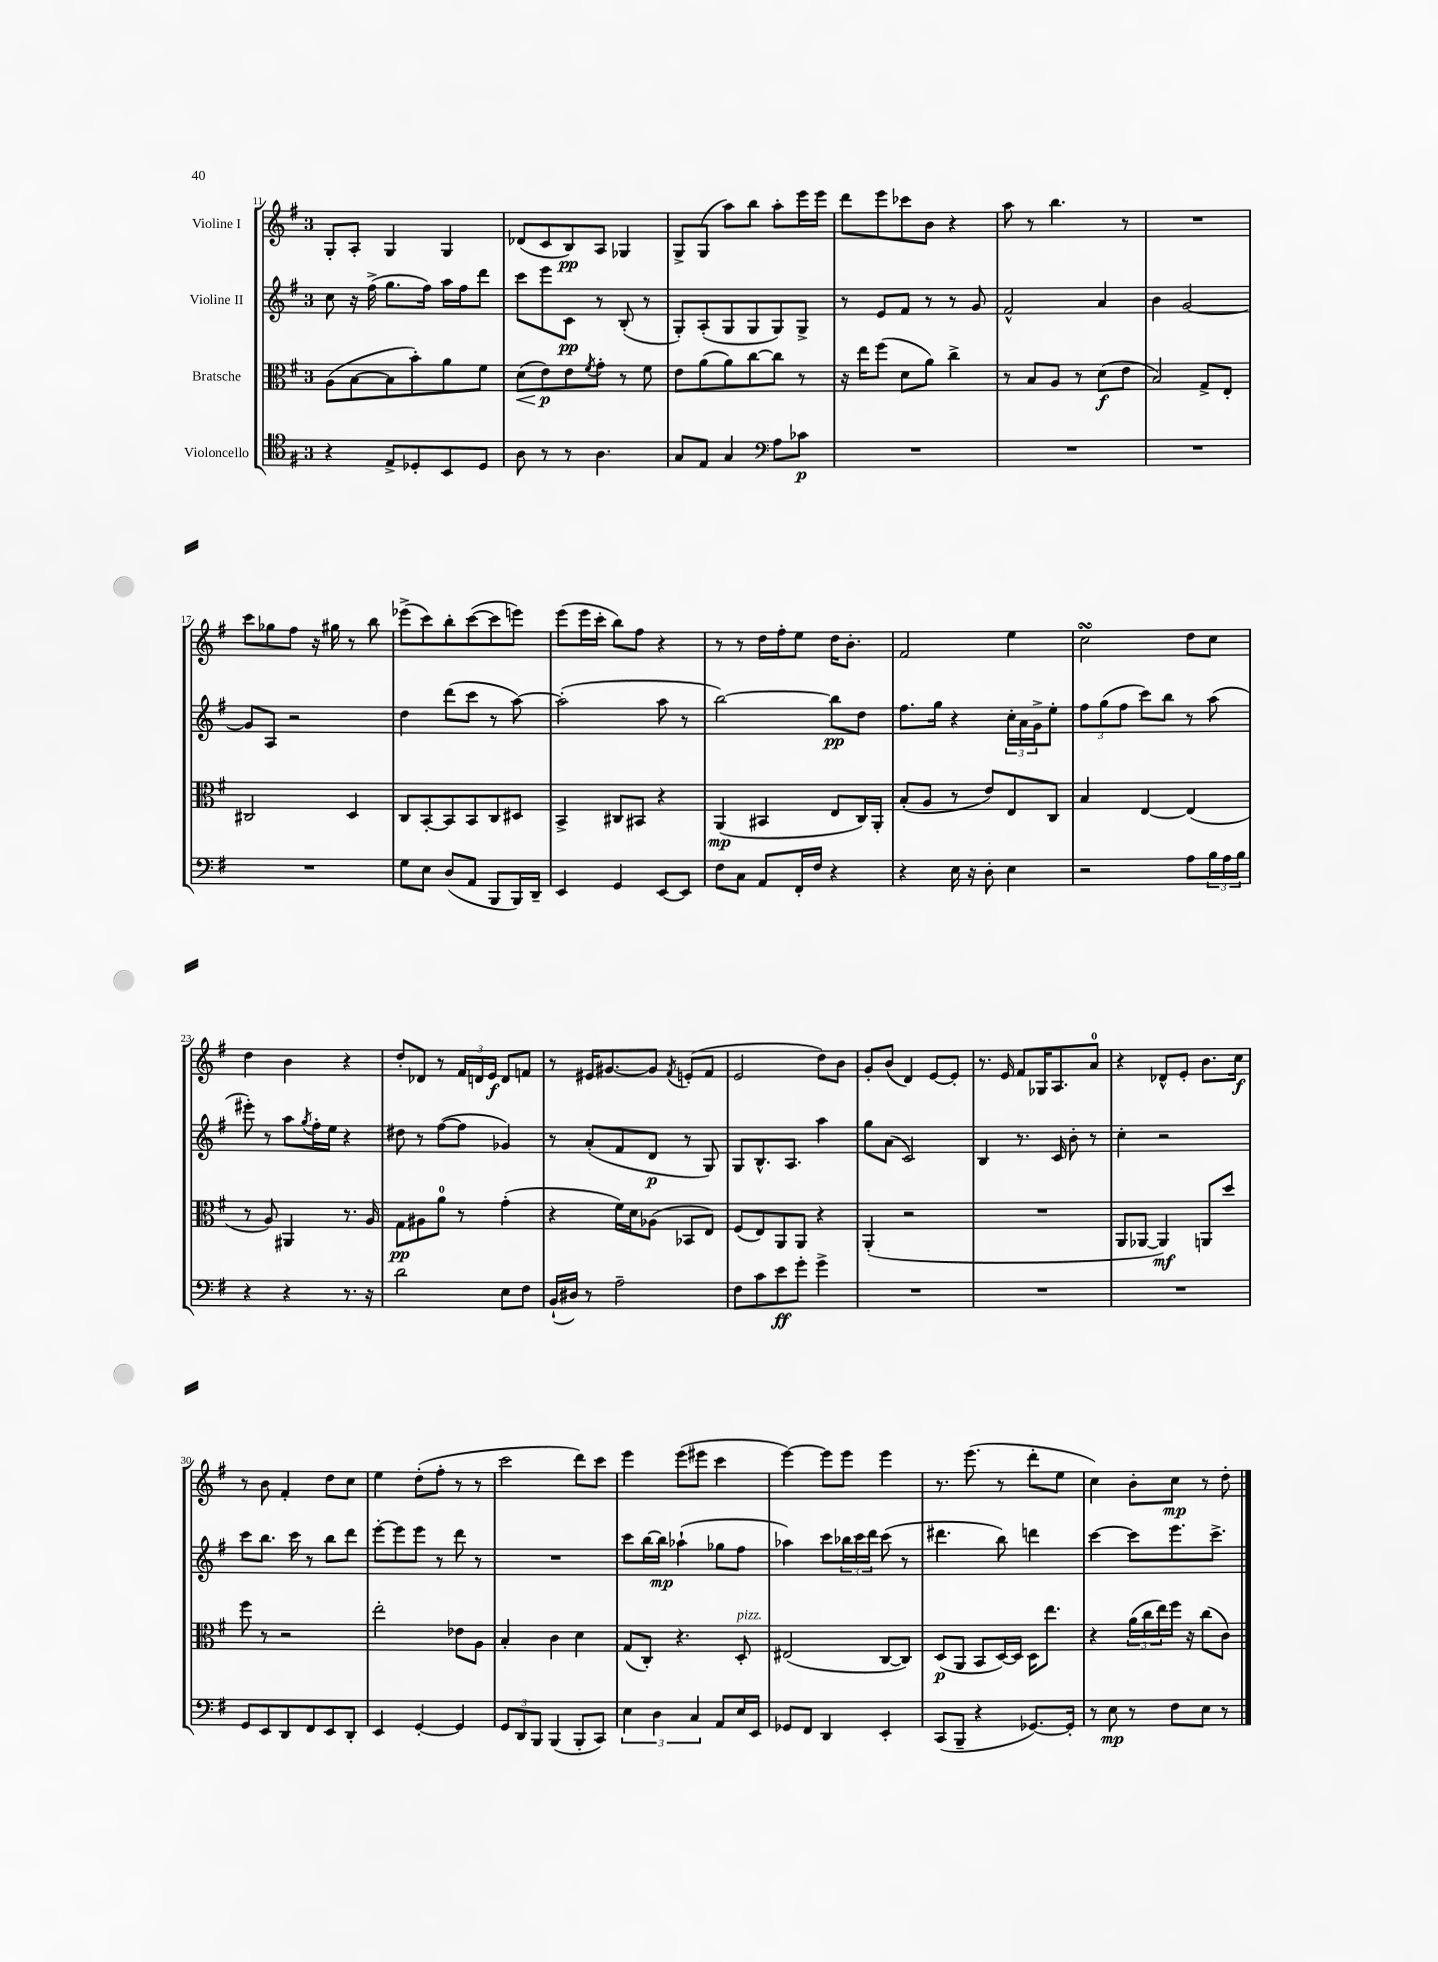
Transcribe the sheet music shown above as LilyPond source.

<<
\new StaffGroup <<
\new Staff = "s0" \with { instrumentName = "Violine I" } {
    \clef treble \key g \major \once \override Staff.TimeSignature.style = #'single-digit \time 3/4
    g8-. a8-. g4 g4 |
    des'8( c'8 b8\pp) a8 ges4 |
    g8-> g8( a''8) b''8 a''8-. e'''16 e'''16 |
    d'''8 e'''8 ces'''8 b'8 r4 |
    a''8 r8 b''4. r8 |
    R2. |
    c'''8 ges''8 fis''8 r16 gis''16 r8 b''8 |
    ees'''8->( c'''8) b''8-. c'''8~( c'''8 e'''8) |
    e'''8( e'''16 c'''16-. b''8) fis''8 r4 |
    r8 r8 d''16 fis''16-. e''8 d''16 b'8.-. |
    fis'2 e''4 |
    c''2\turn d''8 c''8 |
    d''4 b'4 r4 |
    d''8-. des'8 r8 \tuplet 3/2 { fis'16 d'16 e'16\f } d'8 f'8 |
    r8 eis'16 gis'8.~ gis'8 \acciaccatura { fis'8 } e'8-.( fis'8 |
    e'2 d''8) b'8 |
    g'8-. b'8( d'4) e'8~ e'8-. |
    r8. e'16 fis'8 ges16 a8. a'8-0 |
    r4 des'8-^ e'8-. b'8. c''16\f |
    r8 b'8 fis'4-. d''8 c''8 |
    e''4 d''8-.( fis''8-. r8 r8 |
    c'''2 d'''8) c'''8 |
    e'''4 e'''8( eis'''8 c'''4 |
    e'''4~) e'''8 e'''8 e'''4 |
    r8. e'''8.( r8 d'''8-. e''8 |
    c''4) b'8-. c''8\mp r8 d''8-. \bar "|." |
}
\new Staff = "s1" \with { instrumentName = "Violine II" } {
    \clef treble \key g \major \once \override Staff.TimeSignature.style = #'single-digit \time 3/4
    c''8 r16 fis''16->( g''8. fis''16) a''16 fis''16 d'''8 |
    c'''8 e'''8 c'8\pp r8 b8-.( r8 |
    g8-.) a8-.( g8 g8 g8) g8-> |
    r8 e'8 fis'8 r8 r8 g'8 |
    fis'2-^ a'4 |
    b'4 g'2~ |
    g'8 a8 r2 |
    d''4 d'''8( c'''8 r8 a''8~) |
    a''2-.( a''8 r8 |
    b''2~) b''8\pp d''8 |
    fis''8. g''16 r4 \tuplet 3/2 { c''16-. a'16 g'16-> } e''8-. |
    \tuplet 3/2 { fis''8 g''8( fis''8 } c'''8) b''8 r8 a''8( |
    eis'''8-.) r8 a''8 \acciaccatura { g''8 } fis''16-. e''16 r4 |
    dis''8 r8 fis''8~( fis''8 ges'4) |
    r8 a'8-.( fis'8 d'8\p r8 g8) |
    g8 b8.-^ a8. a''4 |
    g''8 a'8( c'2) |
    b4 r8. c'16 b'8-. r8 |
    c''4-. r2 |
    c'''8 b''8. c'''16 r8 b''8 d'''8 |
    e'''8~-. e'''8 e'''8 r8 d'''8 r8 |
    R2. |
    c'''8 b''16~ b''16\mp aes''4-!( ges''8 fis''8 |
    aes''4) c'''8 \tuplet 3/2 { bes''16 c'''16 d'''16 } c'''8( r8 |
    dis'''4. b''8) d'''4 |
    c'''4~ c'''8 e'''8. c'''8.-> \bar "|." |
}
\new Staff = "s2" \with { instrumentName = "Bratsche" } {
    \clef alto \key g \major \once \override Staff.TimeSignature.style = #'single-digit \time 3/4
    a8( b8~ b8 b'8-.) a'8 fis'8 |
    d'8\<( e'8\p\!) e'8 \acciaccatura { fis'8 } g'8-. r8 fis'8 |
    e'8 a'8( a'8) c''8~ c''8 r8 |
    r16 e''16 fis''8( d'8 a'8) c''4-> |
    r8 b8 a8 r8 d'8\f( e'8 |
    b2) g8-> e8-. |
    cis2 d4 |
    c8 b,8~-. b,8 b,8 c8 dis8 |
    b,4-> cis8 bis,8 r4 |
    a,4\mp( bis,4 e8 c16) a,16-. |
    b8-.( a8 r8 e'8) e8 c8 |
    b4 e4~ e4( |
    r8 a8) ais,4 r8. a16 |
    g8\pp ais8 a'8-0 r8 g'4-.( |
    r4 fis'16) d'16 aes8( bes,8 e8) |
    fis8( e8) a,8 a,8 r4 |
    a,4-.( r2 |
    R2. |
    a,8 aes,8~ aes,4\mf) a,8 d''8 |
    fis''8 r8 r2 |
    e''2-. ees'8 a8 |
    b4-. c'4 d'4 |
    g8( c8-.) r4. d8-.^\markup { \italic "pizz." } |
    eis2( c8~ c8) |
    d8\p( a,8 b,8 d16~) d16 d16 e''8. |
    r4 \tuplet 3/2 { a'16( c''16 e''16) } fis''16 r16 c''8( c'8) \bar "|." |
}
\new Staff = "s3" \with { instrumentName = "Violoncello" } {
    \clef tenor \key g \major \once \override Staff.TimeSignature.style = #'single-digit \time 3/4
    r4 e8-> des8-. b,8 des8 |
    a8 r8 r8 a4. |
    g8 e8 g4 \clef bass a8 ces'8\p |
    R2. |
    R2. |
    R2. |
    R2. |
    g8 e8 d8( a,8 b,,8 b,,16) d,16-- |
    e,4 g,4 e,8~ e,8 |
    fis8 c8 a,8 fis,16-. fis16 r4 |
    r4 e16 r16 d8-. e4 |
    r2 a8 \tuplet 3/2 { b16 a16 b16 } |
    r4 r4 r8. r16 |
    d'2 e8 fis8 |
    b,16-!( dis16) r8 a2-- |
    fis8 c'8 e'8\ff g'8-. g'4-> |
    R2. |
    R2. |
    R2. |
    g,8 e,8 d,8 fis,8 e,8 d,8-. |
    e,4 g,4~-. g,4 |
    \tuplet 3/2 { g,8 d,8 b,,8 } b,,4( b,,8-. c,8) |
    \tuplet 3/2 { e4 d4 c4 } a,8 e16 e,16 |
    ges,8 fis,8 d,4 e,4-. |
    c,8( b,,8-- r4 ges,8.~) ges,16-. |
    r8 e8\mp r8 fis8 e8 r8 \bar "|." |
}
>>
>>
\layout { \context { \Score currentBarNumber = #11 } }
